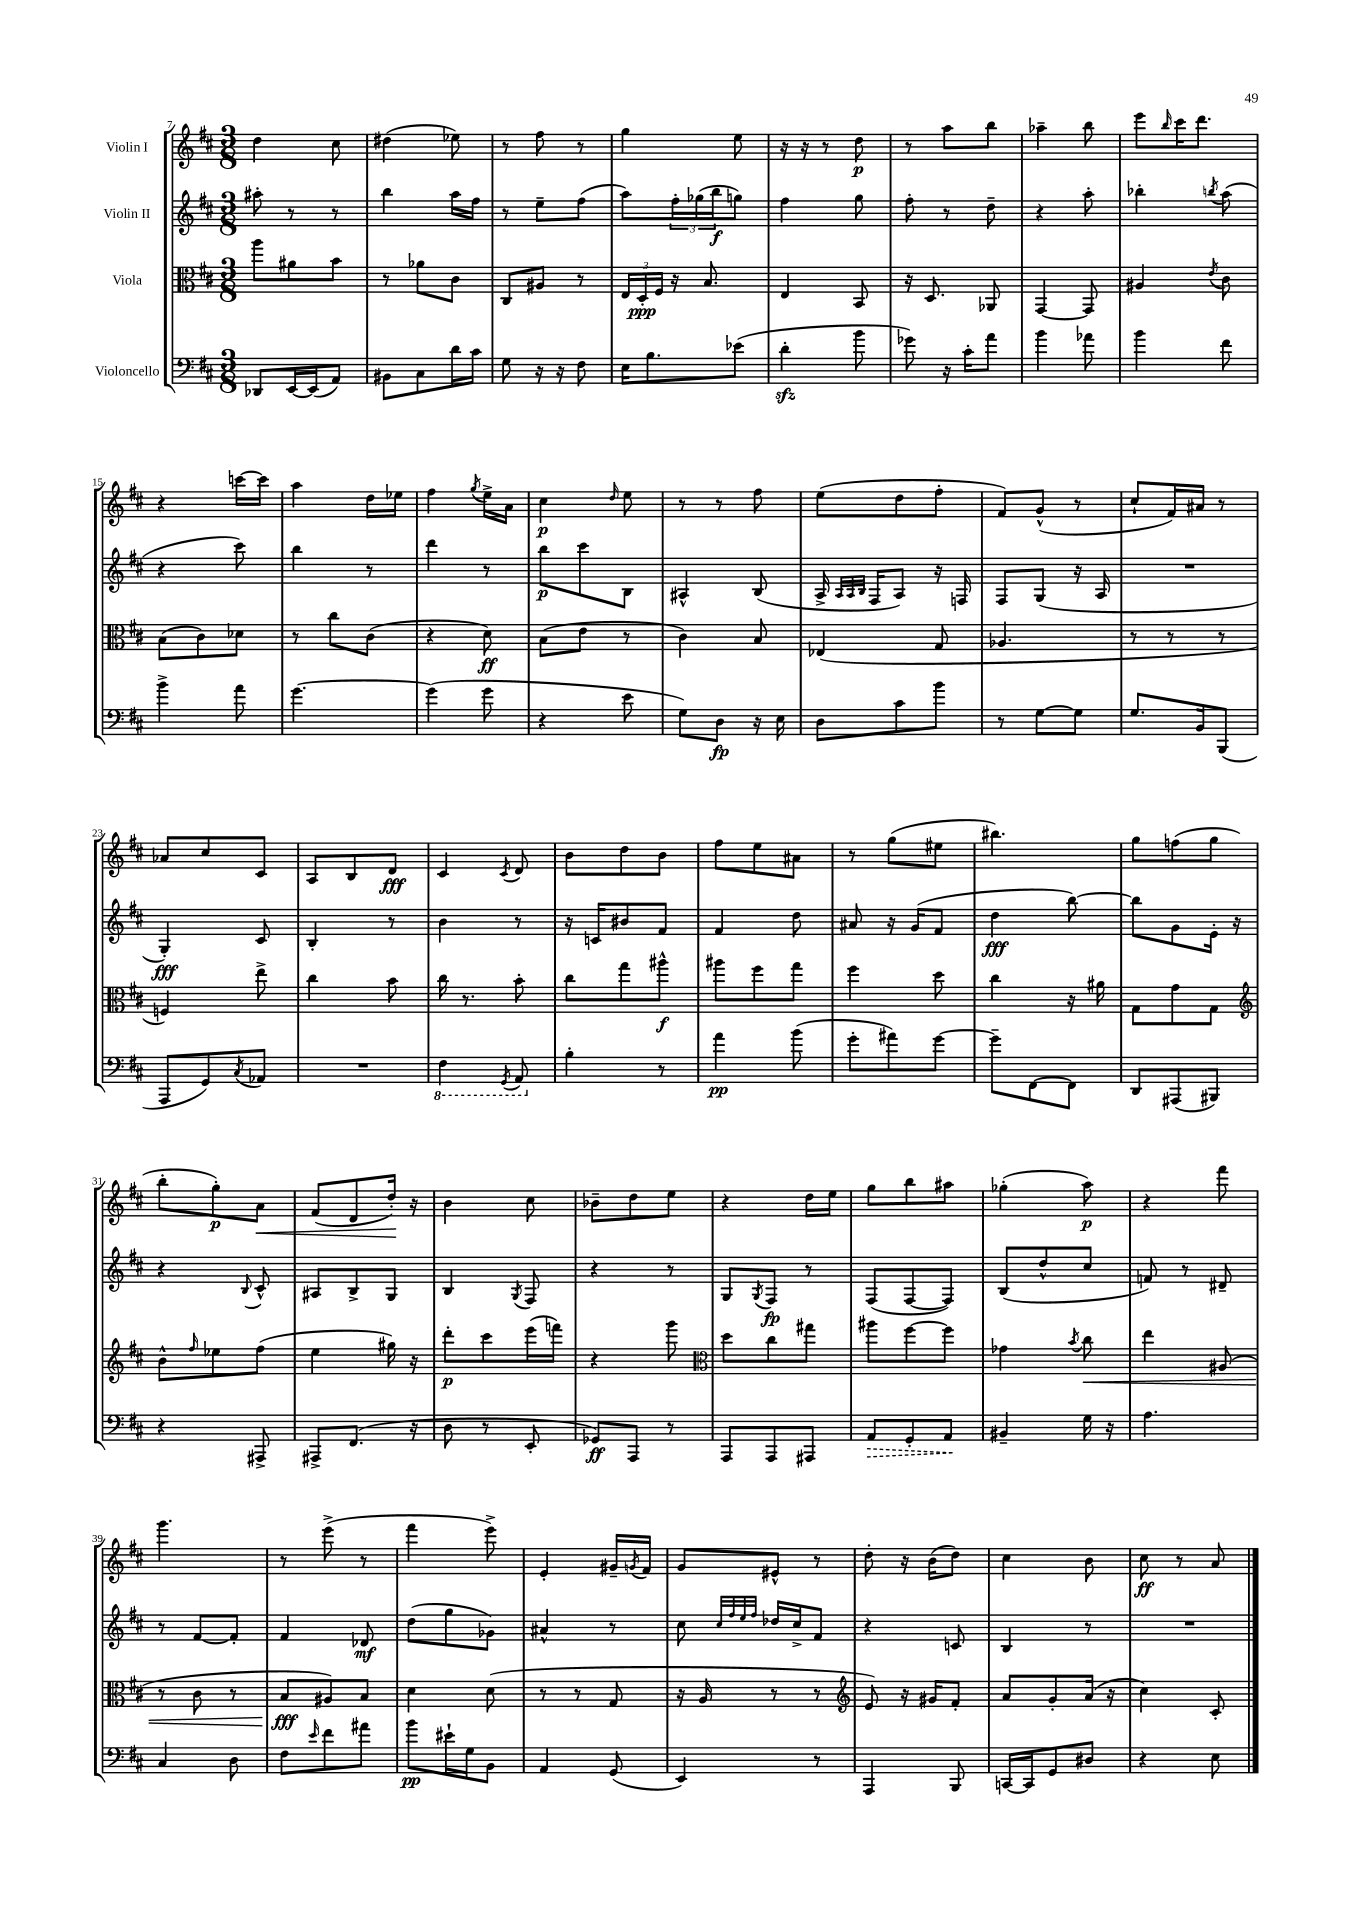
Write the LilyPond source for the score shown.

<<
\new StaffGroup <<
\new Staff = "s0" \with { instrumentName = "Violin I" } {
    \clef treble \key d \major \numericTimeSignature \time 3/8
    d''4 cis''8 |
    dis''4( ees''8) |
    r8 fis''8 r8 |
    g''4 e''8 |
    r16 r16 r8 d''8\p |
    r8 a''8 b''8 |
    aes''4-- b''8 |
    e'''8 \grace { b''16 } cis'''16 d'''8. |
    r4 c'''16~ c'''16 |
    a''4 d''16 ees''16 |
    fis''4 \acciaccatura { g''8 } e''16-> a'16 |
    cis''4\p \grace { d''16 } e''8 |
    r8 r8 fis''8 |
    e''8( d''8 fis''8-. |
    fis'8) g'8-^( r8 |
    cis''8-! fis'16) ais'16 r8 |
    aes'8 cis''8 cis'8 |
    a8 b8 d'8\fff |
    cis'4 \acciaccatura { cis'8 } d'8 |
    b'8 d''8 b'8 |
    fis''8 e''8 ais'8 |
    r8 g''8( eis''8 |
    bis''4.) |
    g''8 f''8( g''8 |
    b''8-. g''8-.\p) a'8\< |
    fis'8( d'8 d''16-.\!) r16 |
    b'4 cis''8 |
    bes'8-- d''8 e''8 |
    r4 d''16 e''16 |
    g''8 b''8 ais''8 |
    ges''4-.( a''8\p) |
    r4 fis'''8 |
    g'''4. |
    r8 e'''8->( r8 |
    fis'''4 e'''8->) |
    e'4-. gis'16-- \acciaccatura { g'8 } fis'16 |
    g'8 eis'8-^ r8 |
    d''8-. r16 b'16( d''8) |
    cis''4 b'8 |
    cis''8\ff r8 a'8 \bar "|." |
}
\new Staff = "s1" \with { instrumentName = "Violin II" } {
    \clef treble \key d \major \numericTimeSignature \time 3/8
    ais''8-. r8 r8 |
    b''4 a''16 fis''16 |
    r8 e''8-- fis''8( |
    a''8) \tuplet 3/2 { fis''16-. ges''16( b''16\f } g''8) |
    fis''4 g''8 |
    fis''8-. r8 d''8-- |
    r4 a''8-. |
    bes''4-. \acciaccatura { b''8 } a''8( |
    r4 cis'''8) |
    b''4 r8 |
    d'''4 r8 |
    b''8\p cis'''8 b8 |
    ais4-^ b8( |
    a16-> \grace { a32 a32 b32 } fis16 a8) r16 f16 |
    fis8 g8( r16 a16 |
    R4. |
    g4-.\fff) cis'8 |
    b4-. r8 |
    b'4 r8 |
    r16 c'16 bis'8 fis'8 |
    fis'4 d''8 |
    ais'8 r16 g'16( fis'8 |
    d''4\fff b''8~) |
    b''8 g'8 e'16-. r16 |
    r4 \appoggiatura { b8 } cis'8-^ |
    ais8 b8-> g8 |
    b4 \acciaccatura { g8 } fis8 |
    r4 r8 |
    g8 \acciaccatura { g8 } fis8\fp r8 |
    fis8( fis8~ fis8) |
    b8( d''8-^ cis''8 |
    f'8) r8 dis'8-- |
    r8 fis'8~ fis'8-. |
    fis'4 des'8\mf |
    d''8( g''8 ges'8) |
    ais'4-^ r8 |
    cis''8 \grace { cis''32 fis''32 e''32 fis''32 } des''16 cis''16-> fis'8 |
    r4 c'8 |
    b4 r8 |
    R4. \bar "|." |
}
\new Staff = "s2" \with { instrumentName = "Viola" } {
    \clef alto \key d \major \numericTimeSignature \time 3/8
    a''8 ais'8 b'8 |
    r8 aes'8 cis'8 |
    cis8 ais8 r8 |
    \tuplet 3/2 { e16 d16-.\ppp fis16 } r16 b8. |
    e4 b,8 |
    r16 d8. aes,8 |
    g,4~ g,8 |
    ais4 \acciaccatura { e'8 } cis'8 |
    b8( cis'8) des'8 |
    r8 cis''8 cis'8( |
    r4 d'8\ff) |
    b8( e'8 r8 |
    cis'4) b8 |
    ees4( g8 |
    aes4. |
    r8 r8 r8 |
    f4) e''8-> |
    cis''4 b'8 |
    cis''16 r8. b'8-. |
    cis''8 g''8 ais''8-^\f |
    ais''8 fis''8 g''8 |
    fis''4 d''8 |
    cis''4 r16 ais'16 |
    g8 g'8 g8 |
    \clef treble b'8-^ \grace { fis''16 } ees''8 fis''8( |
    e''4 gis''16) r16 |
    d'''8-.\p cis'''8 e'''16( f'''16) |
    r4 g'''8 |
    \clef alto d''8 cis''8 gis''8 |
    ais''8 fis''8~ fis''8 |
    ges'4 \acciaccatura { b'8 } cis''8\< |
    e''4 ais8( |
    r8 cis'8 r8 |
    b8\fff\! ais8) b8 |
    d'4 d'8( |
    r8 r8 g8 |
    r16 a16 r8 r8 |
    \clef treble e'8) r16 gis'16 fis'8-. |
    a'8 g'8-. a'16( r16 |
    cis''4) cis'8-. \bar "|." |
}
\new Staff = "s3" \with { instrumentName = "Violoncello" } {
    \clef bass \key d \major \numericTimeSignature \time 3/8
    des,8 e,16~ e,16( a,8) |
    bis,8 cis8 d'16 cis'16 |
    g8 r16 r16 fis8 |
    e16 b8. ees'8( |
    d'4-.\sfz b'8 |
    ges'8) r16 cis'16-. a'8 |
    b'4 aes'8 |
    b'4 fis'8 |
    b'4-> a'8 |
    g'4.~ |
    g'4( g'8 |
    r4 e'8 |
    g8) d8\fp r16 e16 |
    d8 cis'8 b'8 |
    r8 g8~ g8 |
    g8. b,16 b,,8( |
    a,,8 g,8) \acciaccatura { cis8 } aes,8 |
    R4. |
    \ottava #-1 fis,4 \acciaccatura { g,,8 } a,,8 \ottava #0 |
    b4-. r8 |
    a'4\pp b'8( |
    g'8-. ais'8) g'8~ |
    g'8-- fis,8~ fis,8 |
    d,8 ais,,8( bis,,8) |
    r4 ais,,8-> |
    ais,,8-> fis,8.( r16 |
    d8 r8 e,8-. |
    ges,8\ff) a,,8 r8 |
    a,,8 a,,8 ais,,8 |
    \once \override Hairpin.style = #'dashed-line a,8\> g,8-. a,8\! |
    bis,4-- g16 r16 |
    a4. |
    cis4 d8 |
    fis8 \grace { e'16 } fis'8 ais'8 |
    b'8\pp eis'16-! g16 b,8 |
    a,4 g,8( |
    e,4) r8 |
    a,,4 b,,8 |
    c,16~ c,16 g,8 dis8 |
    r4 e8 \bar "|." |
}
>>
>>
\layout { \context { \Score currentBarNumber = #7 } }
